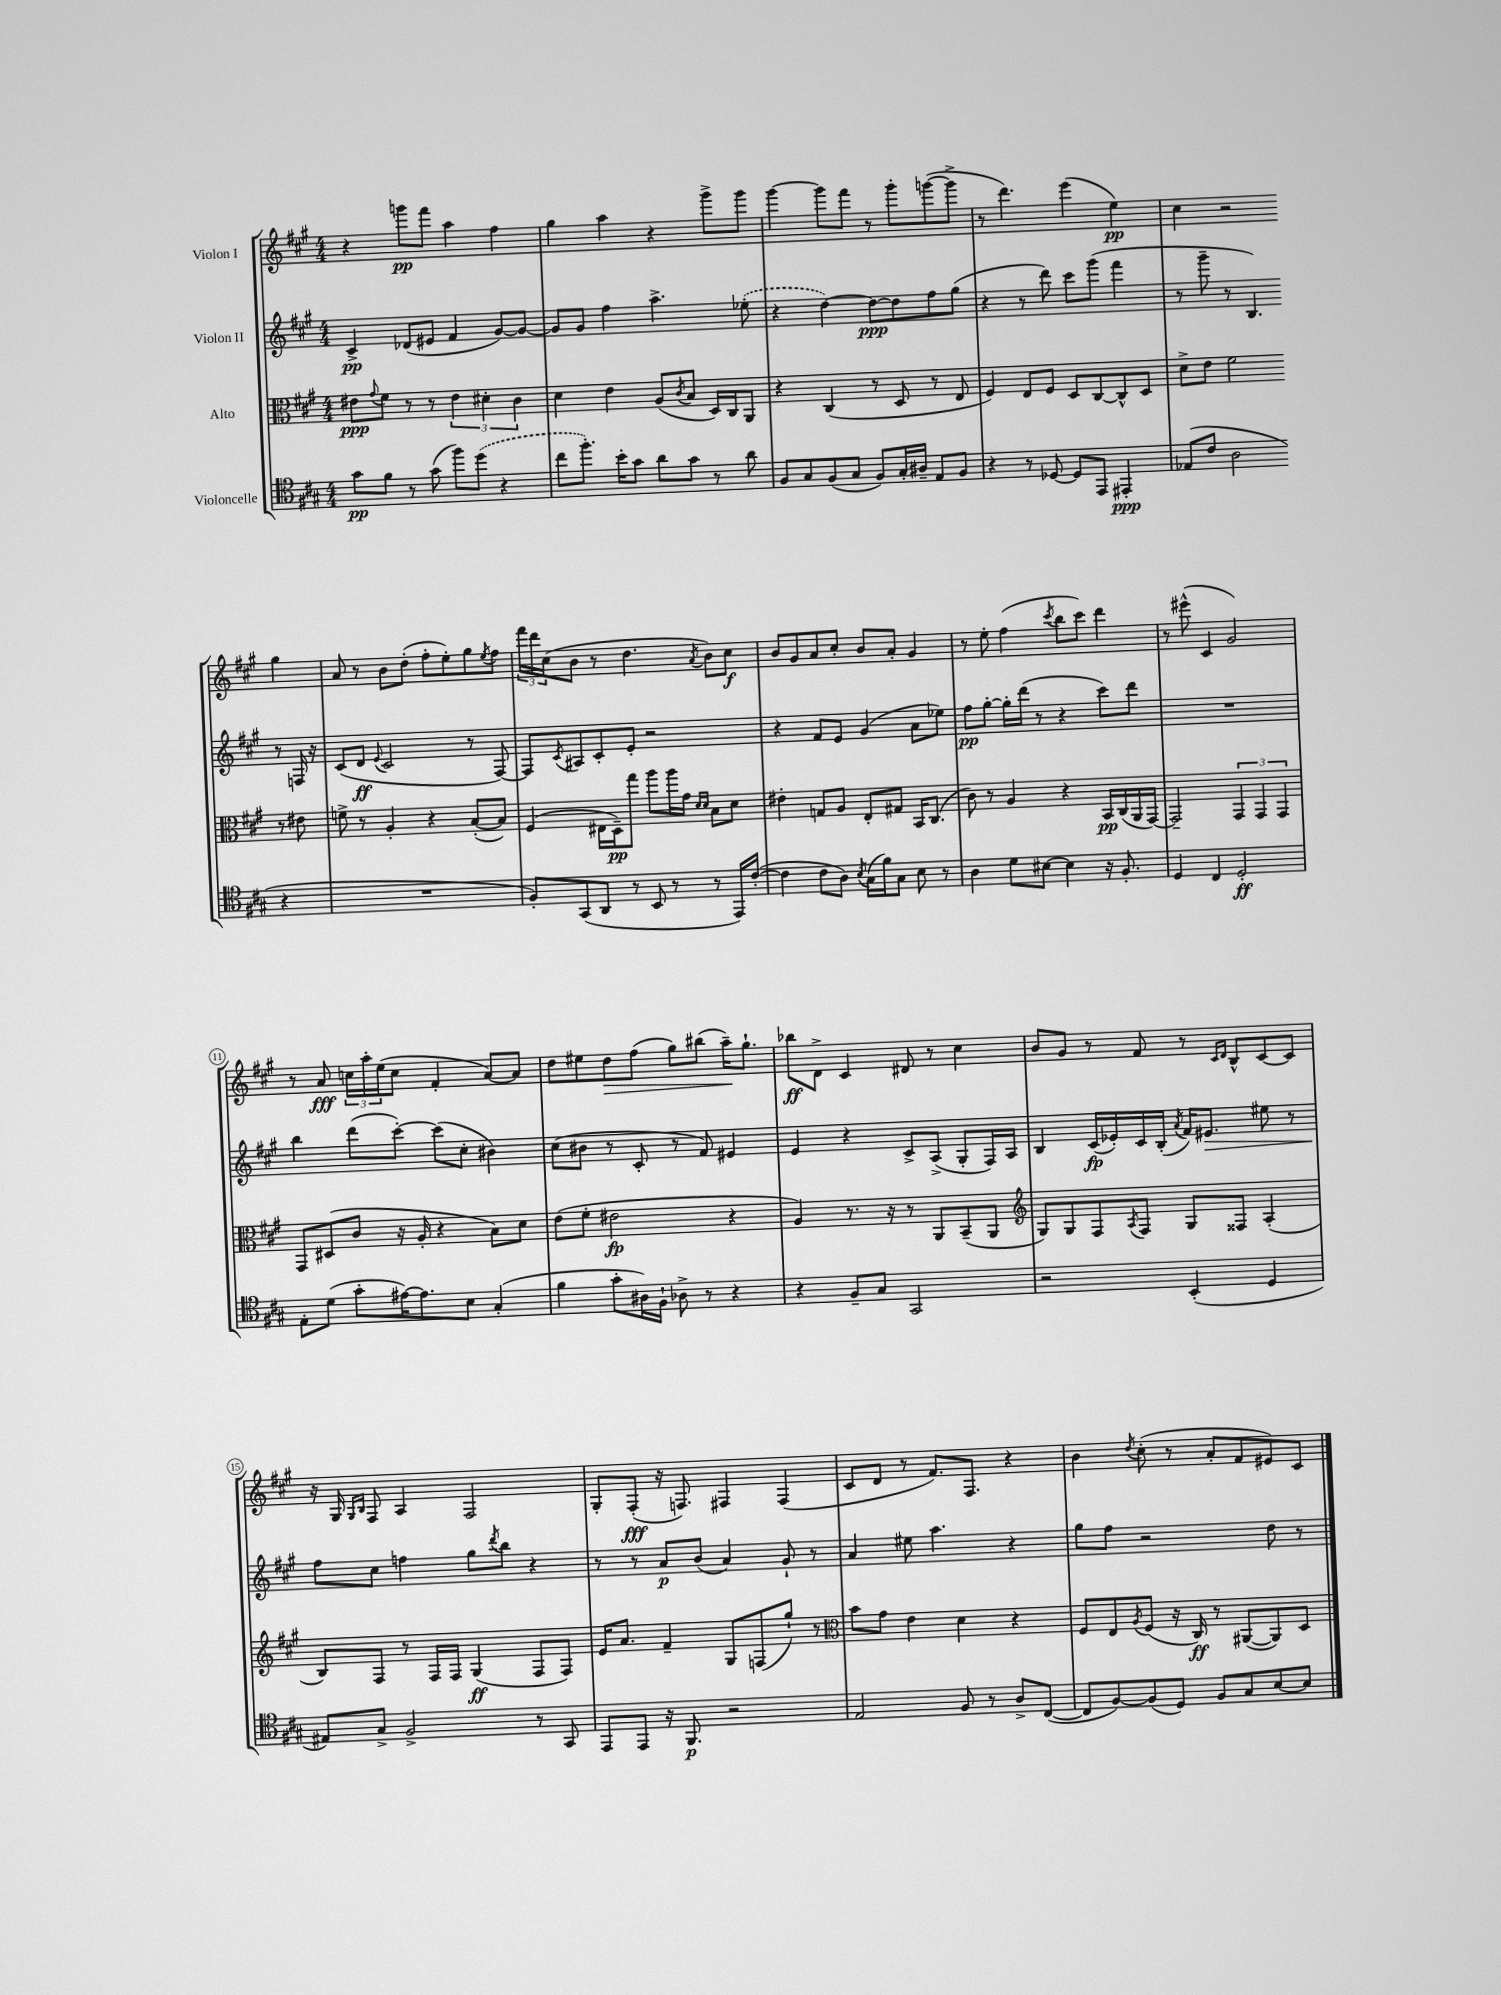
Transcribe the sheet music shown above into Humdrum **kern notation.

**kern	**dynam	**kern	**dynam	**kern	**dynam	**kern	**dynam
*part4	*part4	*part3	*part3	*part2	*part2	*part1	*part1
*staff4	*staff4	*staff3	*staff3	*staff2	*staff2	*staff1	*staff1
*I"Violoncelle	*	*I"Alto	*	*I"Violon II	*	*I"Violon I	*
*clefC4	*	*clefC3	*	*clefG2	*	*clefG2	*
*k[f#c#g#]	*	*k[f#c#g#]	*	*k[f#c#g#]	*	*k[f#c#g#]	*
*M4/4	*	*M4/4	*	*M4/4	*	*M4/4	*
=1	=1	=1	=1	=1	=1	=1	=1
8g#\L	pp	8e#X\L	ppp	4c#^/	pp	4r	.
.	.	8qqg#/	.	.	.	.	.
8f#\J	.	8f#\J	.	.	.	.	.
8r	.	8r	.	(8d-X/L	.	8gggn\L	pp
(8g#\	.	8r	.	8e#X/J	.	8fff#\J	.
8ff#\L)	.	6e#\	.	4f#/	.	4aa\	.
(8dd\J	.	.	.	.	.	.	.
.	.	6d#X'\	.	.	.	.	.
4r	.	.	.	[8g#/L)	.	4ff#\	.
.	.	6c#\	.	.	.	.	.
.	.	.	.	8g#/J_	.	.	.
=2	=2	=2	=2	=2	=2	=2	=2
8cc#\L	.	4d\	.	8g#/L]	.	4gg#\	.
8.ff#'\J)	.	.	.	8g#/J	.	.	.
.	.	4e\	.	4ff#\	.	4aa\	.
16b'\KL	.	.	.	.	.	.	.
8g#\J	.	.	.	.	.	.	.
8a\L	.	(8A/L	.	4.aa^\	.	4r	.
.	.	8qc#/	.	.	.	.	.
8g#\J	.	8B/J	.	.	.	.	.
8r	.	16D/LL)	.	.	.	8ggg#^\L	.
.	.	16C#/J	.	.	.	.	.
8a\	.	8AA/J	.	(8ee-X'\	.	8ggg#\J	.
=3	=3	=3	=3	=3	=3	=3	=3
8F#/L	.	4r	.	4r	.	[4ggg#\	.
8G#/	.	.	.	.	.	.	.
(8F#/	.	(4C#/	.	[4dd\)	.	8ggg#\L]	.
8G#/J	.	.	.	.	.	8fff#\J	.
8F#/L)	.	8r	.	8dd\L_	ppp	8r	.
16G#'/L	.	8D/	.	8dd\]	.	8ggg#'\L	.
16A#X~/JJ	.	.	.	.	.	.	.
8E/L	.	8r	.	8ff#\	.	([8gggn\	.
8F#/J	.	8E/	.	(8gg#\J	.	8ggg^\J]	.
=4	=4	=4	=4	=4	=4	=4	=4
4r	.	4F#/)	.	4r	.	8r	.
.	.	.	.	.	.	4.ddd\)	.
8r	.	8E/L	.	8r	.	.	.
[8D-X/	.	8F#/J	.	8ddd\)	.	.	.
8D-/L]	.	8D/L	.	8ccc#\L	.	(4eee\	.
8EE/J	.	[8C#/	.	(8ggg#\J	.	.	.
4EE#X'/	ppp	8C#^^/]	.	4fff#\	.	4ee\)	pp
.	.	8D/J	.	.	.	.	.
=5	=5	=5	=5	=5	=5	=5	=5
(8E-X/L	.	8d^\L	.	8r	.	4cc#\	.
8c#/J	.	8e\J	.	8ggg#~\	.	.	.
2A\	.	2f#\	.	8r	.	2r	.
.	.	.	.	4.B/)	.	.	.
4r	.	8r	.	8r	.	4gg#\	.
.	.	8e#X\	.	16Fn/	.	.	.
.	.	.	.	16r	.	.	.
!!LO:LB:g=z
=6	=6	=6	=6	=6	=6	=6	=6
1r	.	8fn^\	.	(8c#/L	.	8a/	.
.	.	8r	.	8d/J	ff	8r	.
.	.	.	.	8qqe/	.	.	.
.	.	4A'/	.	2c#/	.	8b\L	.
.	.	.	.	.	.	(8dd'\J	.
.	.	4r	.	.	.	8ff#'\L	.
.	.	.	.	.	.	8ee'\)	.
.	.	([8B'/L	.	8r	.	8gg#\	.
.	.	.	.	.	.	8qee/	.
.	.	8B/J])	.	[8F#/)	.	8ff#\J	.
=7	=7	=7	=7	=7	=7	=7	=7
8F#'/L)	.	(4F#/	.	8F#/L]	.	24fff#\LL	.
.	.	.	.	.	.	24ddd\	.
.	.	.	.	.	.	(24cc#\J	.
.	.	.	.	8qc#/	.	.	.
(8GG#/	.	.	.	8A#X/	.	8b\J	.
8AA/J	.	16E#X\LL	.	8c#'/	.	8r	.
.	.	16D~\J)	pp	.	.	.	.
8r	.	8gg#\J	.	8e'/J	.	4.dd\	.
8BB/	.	8aa\L	.	2r	.	.	.
8r	.	16aa\L	.	.	.	.	.
.	.	16g#\JJ	.	.	.	.	.
.	.	16qqd/LL	.	.	.	.	.
.	.	16qqd/JJ	.	.	.	8qa/	.
8r	.	8B\L	.	.	.	8b\L)	.
16EE/LL)	.	8d\J	.	.	.	8cc#\J	f
([16c#'/JJ	.	.	.	.	.	.	.
=8	=8	=8	=8	=8	=8	=8	=8
4c#\]	.	4e#X'\	.	4r	.	8b/L	.
.	.	.	.	.	.	8g#/	.
8c#\L	.	8Gn/L	.	8f#/L	.	8a/	.
8A\J)	.	8A/J	.	8e/J	.	8cc#'/J	.
8qB/	.	.	.	.	.	.	.
(16G#\LL	.	8E'/L	.	(4g#/	.	8b/L	.
16f#\J)	.	.	.	.	.	.	.
8G#\J	.	8G#X/J	.	.	.	8a'/J	.
8B\	.	16BB/KL	.	8a\L	.	4g#/	.
.	.	(8.C#/J	.	.	.	.	.
8r	.	.	.	8ee-X\J)	.	.	.
=9	=9	=9	=9	=9	=9	=9	=9
4A\	.	8c#\)	.	8ff#\L	pp	8r	.
.	.	8r	.	[8gg#'\J	.	8ee'\	.
8d\L	.	4A/	.	16gg#'\LL]	.	(4ff#\	.
.	.	.	.	(16ddd\JJ	.	.	.
[8B#X\J	.	.	.	8r	.	.	.
.	.	.	.	.	.	8qccc#/	.
4B#\]	.	4r	.	4r	.	8bb\L	.
.	.	.	.	.	.	8ccc#\J)	.
16r	.	16BB/LL	pp	8ccc#\L)	.	4ddd\	.
8.F#'/	.	(16C#/	.	.	.	.	.
.	.	16AA/	.	8ddd\J	.	.	.
.	.	[16GG#/JJ)	.	.	.	.	.
=10	=10	=10	=10	=10	=10	=10	=10
4D/	.	2GG#~/]	.	1r	.	8r	.
.	.	.	.	.	.	(8eee#X^^\	.
4C#/	.	.	.	.	.	4c#/	.
2D'/	ff	6GG#/	.	.	.	2g#/)	.
.	.	6GG#/	.	.	.	.	.
.	.	6GG#/	.	.	.	.	.
!!LO:LB:g=z
=11	=11	=11	=11	=11	=11	=11	=11
8E'\L	.	8GG#/L	.	4bb\	.	8r	.
(8d\J	.	(8D#X/	.	.	.	8a/	fff
8g#'\L	.	8c#/J	.	(8ddd\L	.	24ccn\LL	.
.	.	.	.	.	.	24aa'\	.
.	.	.	.	.	.	(24ee\J	.
[16e#X\K)	.	16r	.	[8ccc#'\J)	.	8cc\J	.
8.e#\]	.	16A'/	.	.	.	.	.
.	.	4r	.	(8ccc#\L]	.	4f#'/	.
8B\J	.	.	.	8cc#'\J	.	.	.
(4G#'/	.	8B\L)	.	4b#X\)	.	[8a/L)	.
.	.	8d\J	.	.	.	8a/J]	.
=12	=12	=12	=12	=12	=12	=12	=12
4f#\	.	(8e\L	.	(8cc#\L	.	8dd\L	.
.	.	8f#'\J	.	8b#X\J	.	8ee#X\	.
!	!	!	!	!	!	!	!LO:HP:b
8g#'\L	.	2e#X\	fp	8r	.	8dd\	>
16A#X\L)	.	.	.	8c#'/	.	(8ff#\J	.
16F#`\JJ	.	.	.	.	.	.	.
8A-X^\	.	.	.	8r	.	8gg#\L)	.
8r	.	.	.	8f#/)	.	(8bb#X\J	.
4r	.	4r	.	4e#X/	.	16aa~\KL)	.
.	.	.	.	.	.	8.gg#`\J	]
=13	=13	=13	=13	=13	=13	=13	=13
4r	.	4A/)	.	4e/	.	8bb-X\L	ff
.	.	.	.	.	.	8d^\J	.
8F#~/L	.	8.r	.	4r	.	4c#/	.
8G#/J	.	.	.	.	.	.	.
.	.	16r	.	.	.	.	.
2GG#/	.	8r	.	8c#^/L	.	8d#X/	.
.	.	8AA/L	.	(8A^/J	.	8r	.
.	.	(8BB~/	.	8G#'/L	.	4cc#\	.
.	.	8AA/J	.	16F#/L)	.	.	.
.	.	.	.	16A/JJ	.	.	.
=14	=14	=14	=14	=14	=14	=14	=14
*	*	*clefG2	*	*	*	*	*
2r	.	8G#/L)	.	4B/	.	8b/L	.
.	.	8G#/	.	.	.	8g#/J	.
.	.	8F#/	.	(16c#/LL	fp	8r	.
.	.	.	.	16e-X'/)	.	.	.
.	.	8qA/	.	.	.	.	.
.	.	8F#/J	.	16c#/	.	8f#/	.
.	.	.	.	(16B'/JJ	.	.	.
.	.	.	.	8qa/	.	.	.
(4BB'/	.	8G#/L	.	16f#/KL)	.	8r	.
!	!	!	!	!	!LO:HP:b	!	!
.	.	.	.	8.e#X/J	>	.	.
.	.	.	.	.	.	16qqc#/LL	.
.	.	.	.	.	.	16qqd/JJ	.
.	.	8F##X/J	.	.	.	8B^^/L	.
4D/	.	(4A'/	.	8ee#X\	.	[8c#/	.
.	.	.	.	8r	.	8c#/J]	.
!!LO:LB:g=z
=15	=15	=15	=15	=15	=15	=15	=15
8E#X/L)	.	8B/L)	.	8ff#\L	.	16r	.
.	.	.	.	.	.	16G#/	.
.	.	.	.	.	.	16qqG#/LL	.
.	.	.	.	.	.	16qqB/JJ	.
8G#^/J	.	8F#/J	.	8cc#\J	]	8F#/	.
2F#^/	.	8r	.	4ffn\	.	4A/	.
.	.	16F#/LL	.	.	.	.	.
.	.	16F#/JJ	.	.	.	.	.
.	.	(4G#/	ff	8gg#\L	.	2F#/	.
.	.	.	.	8qddd/	.	.	.
.	.	.	.	8bb\J	.	.	.
8r	.	8F#/L	.	4r	.	.	.
8GG#/	.	8F#/J)	.	.	.	.	.
=16	=16	=16	=16	=16	=16	=16	=16
8EE/L	.	16e/KL	.	8r	.	8G#'/L	.
.	.	8.a/J	.	.	.	.	.
8EE/J	.	.	.	8r	.	(8F#'/J	fff
16r	.	4f#~/	.	8a/L	p	16r	.
8.FF#/	p	.	.	.	.	8.Fn/)	.
.	.	.	.	(8b/J	.	.	.
2r	.	8G#/L	.	4a/)	.	4F#X/	.
.	.	(8Fn/	.	.	.	.	.
.	.	8gg#`/J)	.	8g#`/	.	(4F#/	.
.	.	8r	.	8r	.	.	.
=17	=17	=17	=17	=17	=17	=17	=17
*	*	*clefC3	*	*	*	*	*
2E/	.	8b\L	.	4a/	.	8c#/L	.
.	.	8g#\J	.	.	.	8d/J	.
.	.	4e\	.	8ee#X\	.	8r	.
.	.	.	.	4.aa\	.	8.f#/L)	.
8F#/	.	4d\	.	.	.	.	.
.	.	.	.	.	.	8.F#/J	.
8r	.	.	.	.	.	.	.
8A^/L	.	4r	.	4r	.	4r	.
([8C#/J	.	.	.	.	.	.	.
=18	=18	=18	=18	=18	=18	=18	=18
8C#/L]	.	8F#/L	.	8gg#\L	.	4b\	.
[8F#/)	.	8E/	.	8ff#\J	.	.	.
.	.	8qA/	.	.	.	8qdd/	.
(8F#/]	.	(8F#/J	.	2r	.	(8cc#'\	.
8D/J)	.	16r	.	.	.	8r	.
.	.	16C#/)	ff	.	.	.	.
8F#/L	.	8r	.	.	.	8a'/L	.
8G#/	.	([8AA#X/L	.	.	.	8f#/	.
[8B/	.	8AA#/])	.	8dd\	.	8e#X/)	.
8B/J]	.	8D/J	.	8r	.	8c#/J	.
==	==	==	==	==	==	==	==
*-	*-	*-	*-	*-	*-	*-	*-
